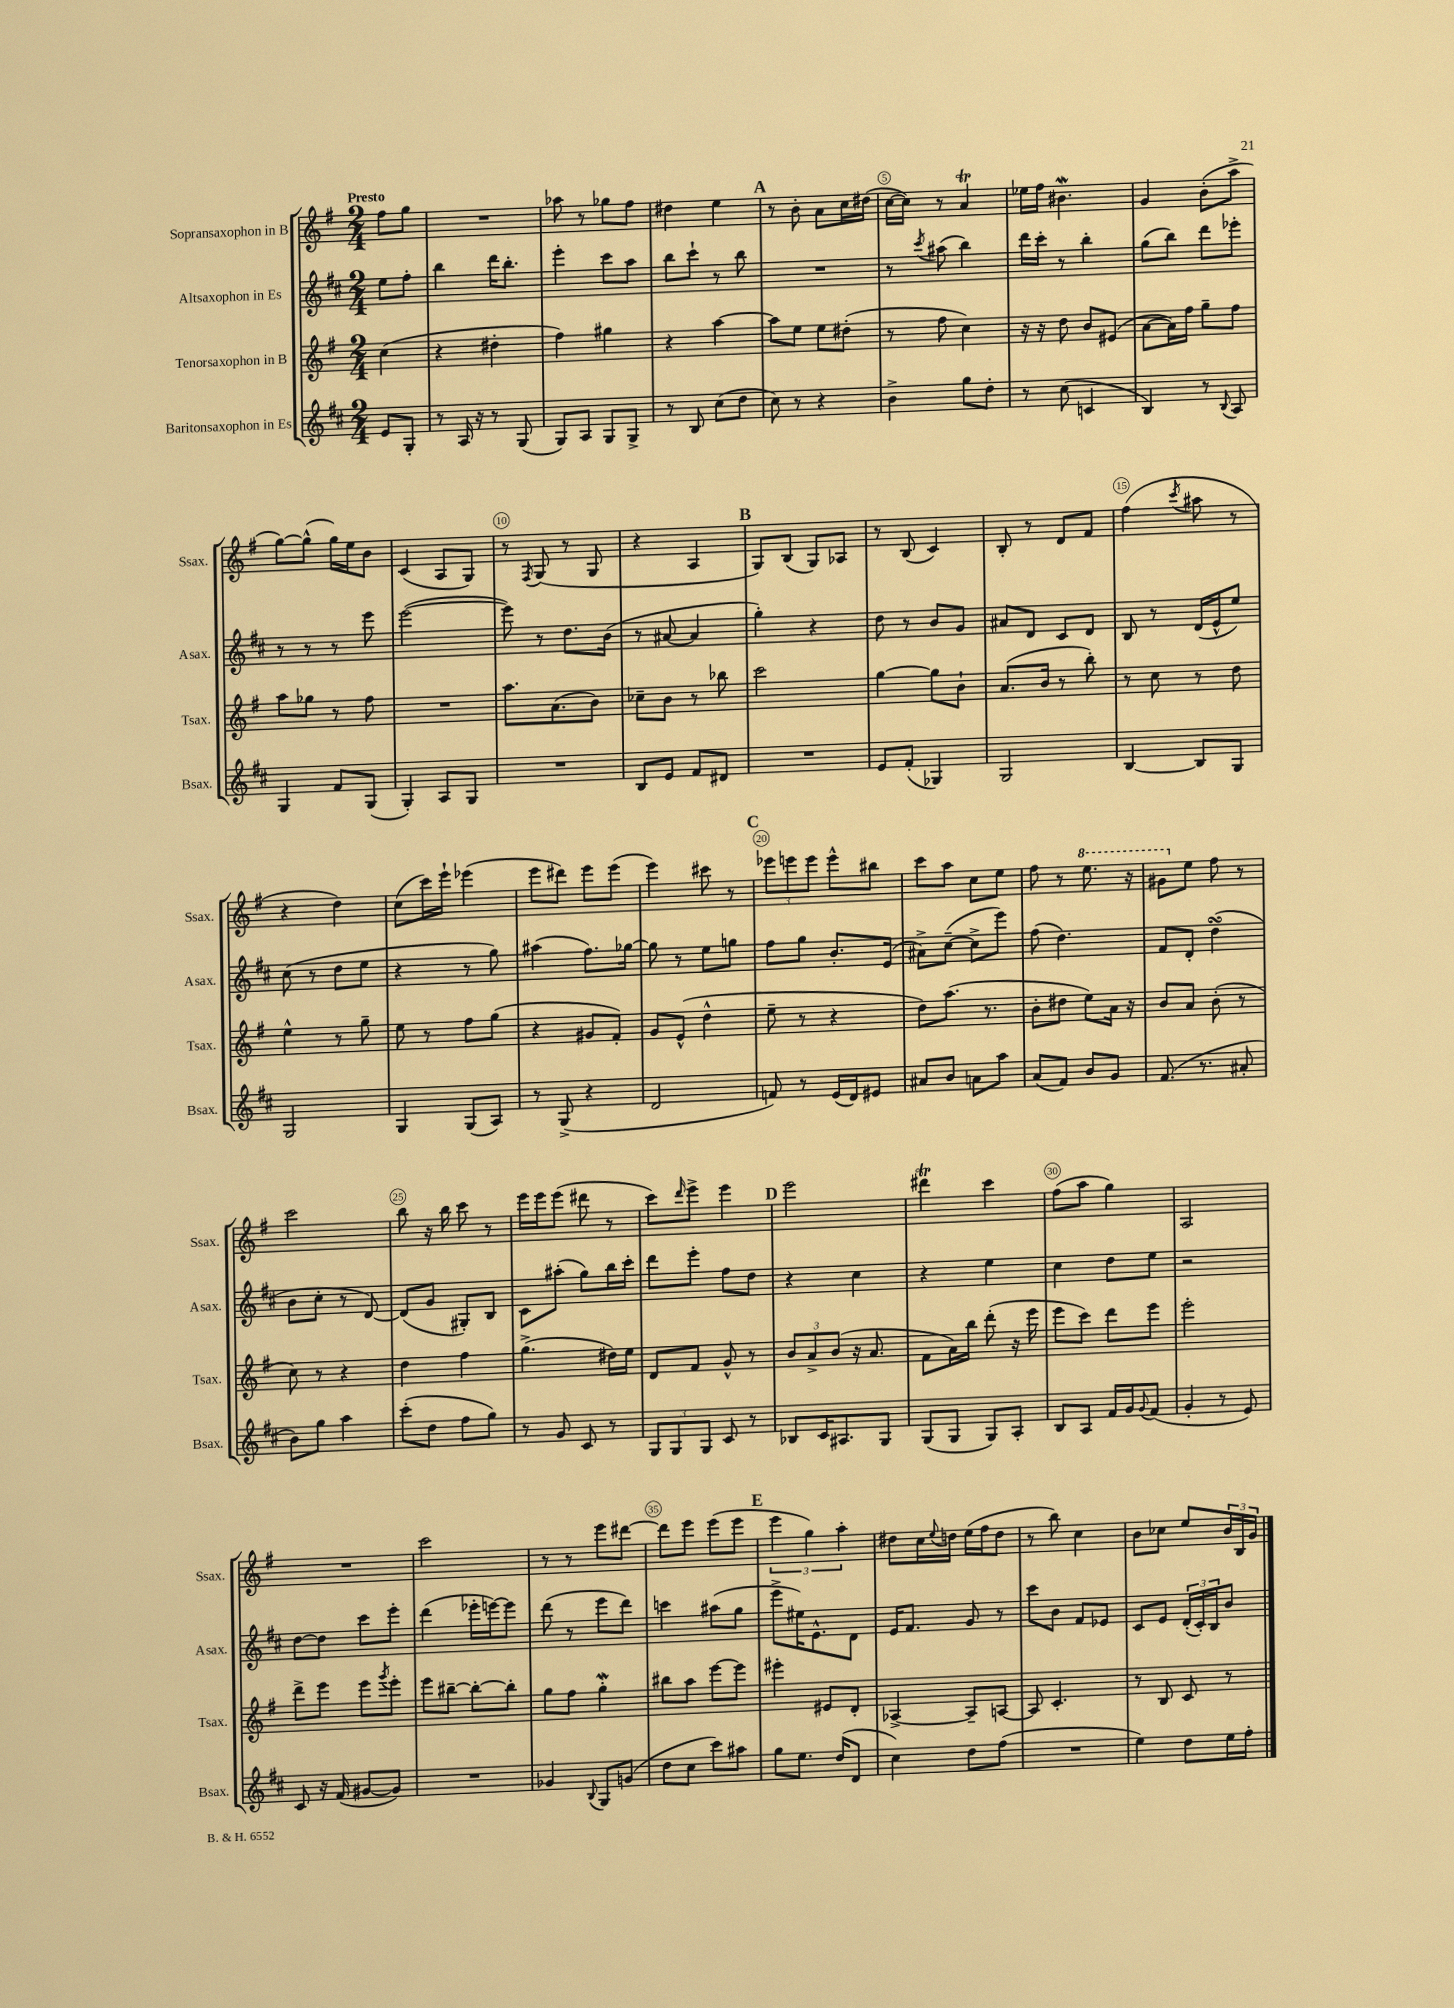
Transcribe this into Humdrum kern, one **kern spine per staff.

**kern	**kern	**kern	**kern
*staff4	*staff3	*staff2	*staff1
*clefG2	*clefG2	*clefG2	*clefG2
*k[f#c#]	*k[f#]	*k[f#c#]	*k[f#]
*M2/4	*M2/4	*M2/4	*M2/4
8e	(4cc	8ee	8ff#
8G'	.	8ff#'	8gg
=	=	=	=
8r	4r	4bb	2r
16A	.	.	.
16r	.	.	.
8r	4dd#'	16ddd	.
.	.	8.bb'	.
(8G	.	.	.
=	=	=	=
8G)	4ff#)	4eee'	8aa-
8A	.	.	8r
8G	4gg#	8ccc#	8gg-
8G^	.	8aa	8ff#
=	=	=	=
8r	4r	8bb	4dd#
8B	.	8ccc#`	.
(8cc#	[4aa	8r	4ee
8dd	.	8bb	.
=	=	=	=
8cc#)	8aa]	2r	8r
8r	8ee	.	8b'
4r	8ee	.	8a
.	(8dd#'	.	16cc
.	.	.	(16dd#
=	=	=	=
4b^	8r	8r	[16cc
.	.	.	16cc])
.	.	8qccc#	.
.	8ff#	(8aa#	8r
8gg	4cc)	4bb)	4a
8dd'	.	.	.
=	=	=	=
8r	16r	16ddd	16ee-
.	16r	16ccc#'	16ff#
(8cc#	8dd	8r	4.b#
4c	8b	4bb'	.
.	(8e#	.	.
=	=	=	=
4B)	[8a	(8gg	4g
.	16a])	8bb)	.
.	16ff#	.	.
8r	8gg~	8ddd	(8b'
8qqB	.	.	.
8A	8ff#	8eee-'	8aa^
=	=	=	=
4G	8aa	8r	[8gg)
.	8gg-	8r	(8gg^^]
8f#	8r	8r	16gg)
.	.	.	16ee
(8G	8ff#	8eee	8b
=	=	=	=
4G')	2r	([2eee	(4c
8A	.	.	8A
8G	.	.	8G)
=	=	=	=
2r	8.aa	8eee])	8r
.	.	.	8qF#
.	.	8r	(8G
.	(8.a	.	.
.	.	8.dd	8r
.	8b)	.	8G
.	.	(16b	.
=	=	=	=
8B	8cc-~	8r	4r
8e	8b	[8a#	.
8f#	8r	4a#]	4A
8d#	8bb-	.	.
=	=	=	=
2r	2ccc	4gg')	8G)
.	.	.	(8B
.	.	4r	8G)
.	.	.	8A-
=	=	=	=
8e	[4gg	8dd	8r
(8f#'	.	8r	(8B
4G-)	8gg]	8b	4c)
.	8b`	8g	.
=	=	=	=
2G	(8.a	8a#	8B'
.	.	8d	8r
.	16b	.	.
.	8r	8c#	8d
.	8bb')	8d	8f#
=	=	=	=
[4B	8r	8B	(4ff#
.	8cc	8r	.
.	.	.	8qccc
8B]	8r	(16d	8aa#
.	.	16e^^	.
8G	8dd	8ee)	8r
=	=	=	=
2G	4ee^^	(8cc#	4r
.	.	8r	.
.	8r	8dd	4dd)
.	8gg~	8ee	.
=	=	=	=
4G	8ee	4r	(8cc
.	8r	.	16ccc)
.	.	.	16eee`
(8G	8ff#	8r	(4eee-
8A)	(8gg	8gg)	.
=	=	=	=
8r	4r	(4aa#	8eee
(8G^	.	.	8ddd#)
4r	8g#	8.ff#)	8eee
.	8f#')	.	(8eee
.	.	[16gg-	.
=	=	=	=
2d	8g	8gg-]	4eee)
.	(8e^^	8r	.
.	4dd^^	8ee	8ccc#
.	.	8gg	8r
=	=	=	=
8f)	8ee~	8ff#	12eee-
.	.	.	12eee
8r	8r	8gg	.
.	.	.	12eee
(16e	4r	8.b'	8eee^^
16d)	.	.	.
8e#	.	.	8bb#
.	.	(16e	.
=	=	=	=
8a#	8dd)	8a#^)	8ccc
8b	(8.aa	([8cc#~	8aa
8a	.	8cc#^]	8cc
.	8.r	.	.
8aa	.	8eee)	8ee
=	=	=	=
(8a	8b'	(8ff#	8ff#
8f#)	8dd#	4.dd)	8r
8b	8ee)	.	8.eee
8g	16a	.	.
.	16r	.	16r
=	=	=	=
(8.f#	8b	8f#	8gg#
.	8a	8d'	8ee
8.r	.	.	.
.	(8b'	(4dd	8ff#
8a#'	8r	.	8r
=	=	=	=
8b)	8cc)	8b	2ccc
8gg	8r	8cc#'	.
4aa	4r	8r	.
.	.	[8d)	.
=	=	=	=
(8ccc#'	4dd	(8d]	8bb
8dd	.	8g	16r
.	.	.	16bb
8ff#	4ff#	8G#')	8ccc
8gg)	.	8B	8r
=	=	=	=
8r	(4.gg^	8c#	16eee
.	.	.	16eee
8g	.	(8aa#'	(8eee
8c#	.	8gg)	8ddd#
8r	16dd#)	16bb	8r
.	16ee	16ccc#'	.
=	=	=	=
12G	8d	8ddd	8ccc)
12G	.	.	.
.	.	.	16qqddd
.	8f#	8eee'	8eee^
12G	.	.	.
8c#	8g^^	8ff#	4eee
8r	8r	8dd	.
=	=	=	=
8B-	12b	4r	2eee
.	12a^	.	.
16c#	.	.	.
.	(12b	.	.
8.A#	.	.	.
.	16r	4cc#	.
.	8.a	.	.
8G	.	.	.
=	=	=	=
(8G	8f#	4r	4ddd#
8G	16a)	.	.
.	16bb	.	.
8G)	(8ddd'	4ee	4ccc
8A'	16r	.	.
.	16eee	.	.
=	=	=	=
8B	8eee	4cc#	(8ff#
8A	8ccc)	.	8aa
16f#	8ddd	8dd	4gg)
16g	.	.	.
8qqg	.	.	.
(8f#	8eee	8ee	.
=	=	=	=
4g'	2eee'	2r	2A
8r	.	.	.
8e)	.	.	.
=	=	=	=
8c#	8ddd^	[8dd	2r
16r	8eee	8dd]	.
(16f#	.	.	.
[8g#	8eee	8ccc#	.
.	8qggg	.	.
8g#])	8eee'	8eee'	.
=	=	=	=
2r	8eee	(4ddd	2ccc
.	[8bb#~	.	.
.	8bb#'_	16eee-'	.
.	.	[16eee)	.
.	8bb#']	8eee]	.
=	=	=	=
4g-	8gg	(8ddd	8r
.	8ff#	8r	8r
8qqB	.	.	.
8G	4gg'	8eee	8eee
(8g	.	8ddd)	[8ddd#
=	=	=	=
8dd	8bb#	4ccc	8ddd#]
8cc#	8aa	.	8eee
8ccc#)	[8eee	(8aa#	(8eee
8aa#	8eee]	8gg	8eee
=	=	=	=
8gg	4eee#'	8eee^	6eee
8.ee	.	16ee#)	.
.	.	.	6gg)
.	.	8.e^^	.
.	8e#	.	.
(16dd	.	.	.
.	.	.	6aa'
8d	8d'	8d	.
=	=	=	=
4cc#)	[4A-^	16e	8dd#
.	.	8.f#	.
.	.	.	16cc
.	.	.	8qqee
.	.	.	16dd
8dd	8A-~]	8g	(16ee
.	.	.	16ff#
(8ff#	[8A	8r	8dd
=	=	=	=
2r	8A]	8ccc#	8r
.	4.c'	8b	8bb)
.	.	8f#	4cc
.	.	8e-	.
=	=	=	=
4ee)	8r	8c#	8b
.	8B	8e	8cc-
8dd	8c	(24d'	8ee
.	.	24c#')	.
.	.	24B	.
16ee	8r	8b	24b
.	.	.	24B
16ff#'	.	.	.
.	.	.	24g
==	==	==	==
*-	*-	*-	*-
